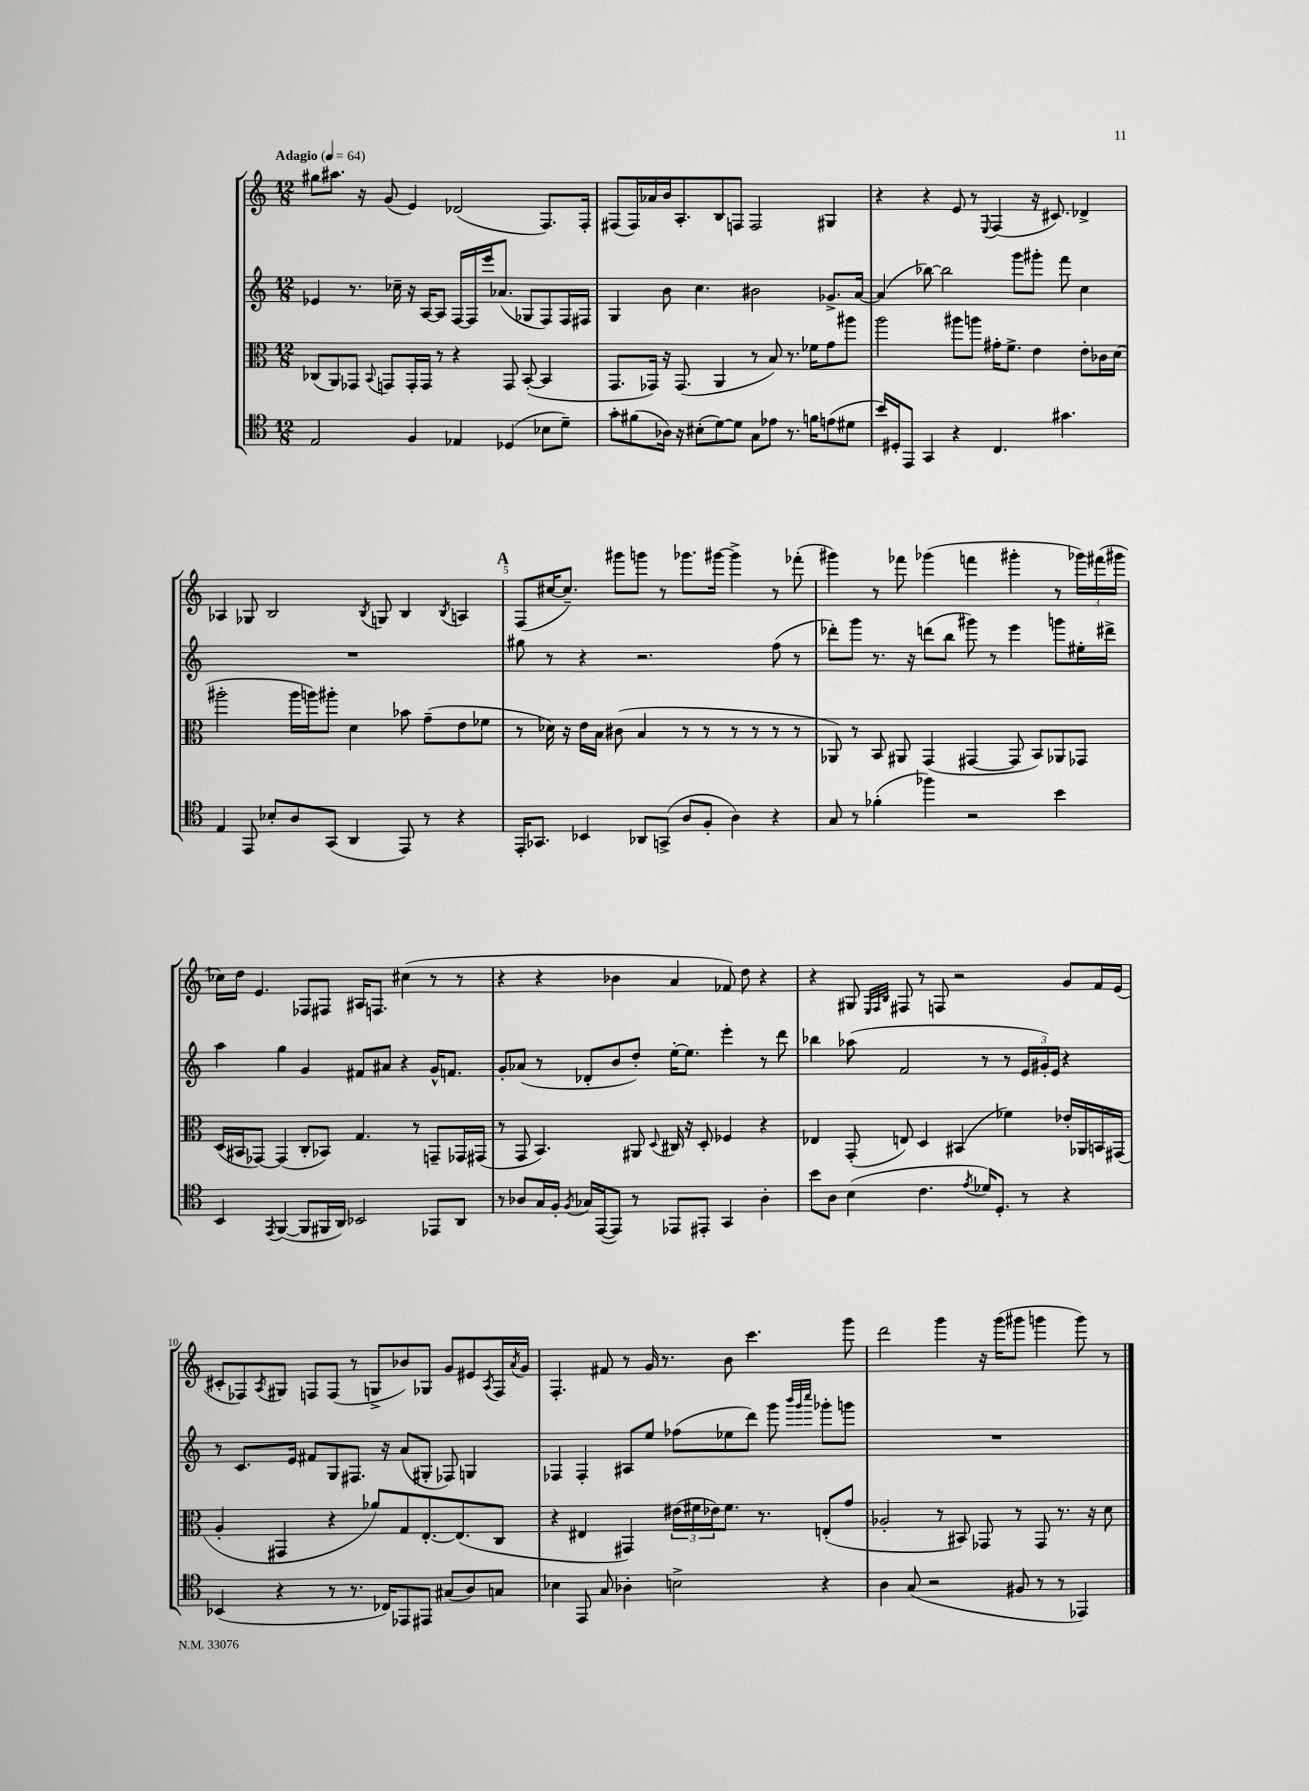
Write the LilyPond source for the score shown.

<<
\new StaffGroup <<
\new Staff = "s0" {
    \clef treble \key c \major \numericTimeSignature \time 12/8 \tempo "Adagio" 4 = 64
    gis''8 ais''8. r16 g'8( e'4) des'2( f8.) f16-. |
    fis8( fis16) aes'16 b'16 a8.-. b8 f8 f2 gis4 |
    r4 r4 e'8 r8 \appoggiatura { e8 } f4( r16 cis'8.) des'4-> |
    aes4 ges8 b2 \acciaccatura { b8 } g8 b4 \acciaccatura { b8 } a4 |
    \mark \markup { \bold "A" } f8( cis''16~ cis''8.--) gis'''8 g'''8 r8 ges'''8. gis'''16~ gis'''4-> r8 fes'''8-.( |
    gis'''4) r8 fes'''8 ges'''4( f'''4 gis'''4-. r8 \tuplet 3/2 { ges'''16) fis'''16( gis'''16 } |
    ces''16) d''16 e'4. fes8 fis8 ais16 f8. cis''4( r8 r8 |
    r4 r4 bes'4 a'4 fes'8) d''8 r4 |
    r4 gis8 \grace { e32 f32 b32 } fis8 r8 f8 r2 g'8 f'16 e'16( |
    cis'8-. fes8) \acciaccatura { a8 } gis8 f8 f8( r8 g8-> bes'8) ges8 g'8 eis'8 \acciaccatura { a8 } f16 \acciaccatura { a'8 } g'16 |
    f4.-. fis'8 r8 g'16 r8. b'8 c'''4. g'''8 |
    d'''2 g'''4 r16 g'''16( gis'''8 g'''4 g'''8) r8 \bar "|." |
}
\new Staff = "s1" {
    \clef treble \key c \major \numericTimeSignature \time 12/8
    ees'4 r8. ces''16-- r16 a16~ a8 f16~ f16 e'''16 aes'8.( ges8 f8) f16 fis16 |
    g4 b'8 c''4. bis'2 ges'8.-> a'16~ |
    a'4( bes''8~) bes''2 g'''8 gis'''8-. f'''8 c''4 |
    R1. |
    \mark \markup { \bold "A" } gis''8 r8 r4 r2. f''8( r8 |
    des'''8-.) g'''8 r8. r16 d'''8( b''8 gis'''8) r8 e'''4 g'''8 eis''16-. dis'''16-> |
    a''4 g''4 g'4 fis'8 ais'8 r4 g'16-^ f'8. |
    g'8-. aes'8( r8 des'8-. b'8 d''8-.) e''16~-. e''8. e'''4-. r8 d'''8 |
    bes''4 aes''8( f'2 r8 r8 \tuplet 3/2 { e'16 gis'16-.) e'16 } r4 |
    r8 c'8. e'16 fis'8 g8 fis8. r16 a'8( gis8-. fes8) g4 |
    fes4 fes4-. ais8 e''8 fes''8( ees''8 d'''8) g'''8 \grace { b'''32 g'''32 c''''32 } ges'''8-. g'''8 |
    R1. \bar "|." |
}
\new Staff = "s2" {
    \clef alto \key c \major \numericTimeSignature \time 12/8
    ces8( a,8) ges,8 \appoggiatura { b,8 } g,8 g,16-. g,16 r8 r4 g,8 b,8~-.( b,4 |
    g,8. ges,16) r16 ges,8.( a,4 r8 b8) r8. fes'16 g'8 ais''8 |
    a''2 ais''8 a''8 gis'16-. f'8.-> e'4 e'8-. ces'16 d'16( |
    ais''2-. ais''16 a''16) ais''8-. d'4 bes'8 g'8--( e'8 fes'8 |
    \mark \markup { \bold "A" } r8 des'16) r16 e'16 b16 cis'8( b4 r8 r8 r8 r8 r8 r8 |
    aes,8) r8 b,8 ais,8 g,4( gis,4~ gis,8 b,8) aes,8 ges,8 |
    d16( bis,16 ges,8~) ges,4( c8-. bes,8) g4. r8 g,8-- ges,16 gis,16( |
    r8 g,8 b,4.) ais,8 \appoggiatura { d8 } cis16 r16 d8-. fes4 r4 |
    ees4 g,8-.( e8) d4 bis,4( fes'4) ees'16-. aes,16 b,16 gis,16( |
    a4-. gis,4 r4 aes'8) g8 e8.~-. e8.( c8 |
    r4 eis4 gis,4) \tuplet 3/2 { eis'16( fis'16 ees'16) } fis'8. r8. e8-.( g'8 |
    aes2-. r8 bis,8) ges,8 r8 ges,8 r8. r16 d'8 \bar "|." |
}
\new Staff = "s3" {
    \clef tenor \key c \major \numericTimeSignature \time 12/8
    e2 f4 ees4 des4( bes8 d'8--) |
    g'8-. fis'8( aes16) r16 bis8-.( d'8~) d'8 g8 ees'8 r8. f'16 e'8( dis'8 |
    b'16) dis16-. e,8 g,4 r4 c4. gis'4. |
    e4 e,8 bes8-. a8 g,8( a,4 e,8) r8 r4 |
    \mark \markup { \bold "A" } e,16-. ges,8. bes,4 aes,8 g,8->( a8 f8-. a4) r4 |
    g8 r8 fes'4-.( fes''4) r2 b'4 |
    b,4 \acciaccatura { e,8 } f,4~( f,8 fis,16 a,16) bes,2 ees,8 a,8 |
    r8 aes8 g16 f16-. \acciaccatura { f8 } ges16 e,16~( e,8) r8 ees,8 eis,8-. g,4 aes4-. |
    b'8 a8 b4( c'4. \acciaccatura { e'8 } des'16) d8.-. r8 r4 |
    bes,4( r4 r8 r8. ces16) ees,8 eis,8 gis8( a8) g8 |
    bes4 e,8 g8 aes4-. b2-> r4 |
    a4 g8( r2 fis8 r8 r8 ees,4) \bar "|." |
}
>>
>>
\layout { \context { \Score \override BarNumber.break-visibility = ##(#f #t #t) barNumberVisibility = #(every-nth-bar-number-visible 5) } }
